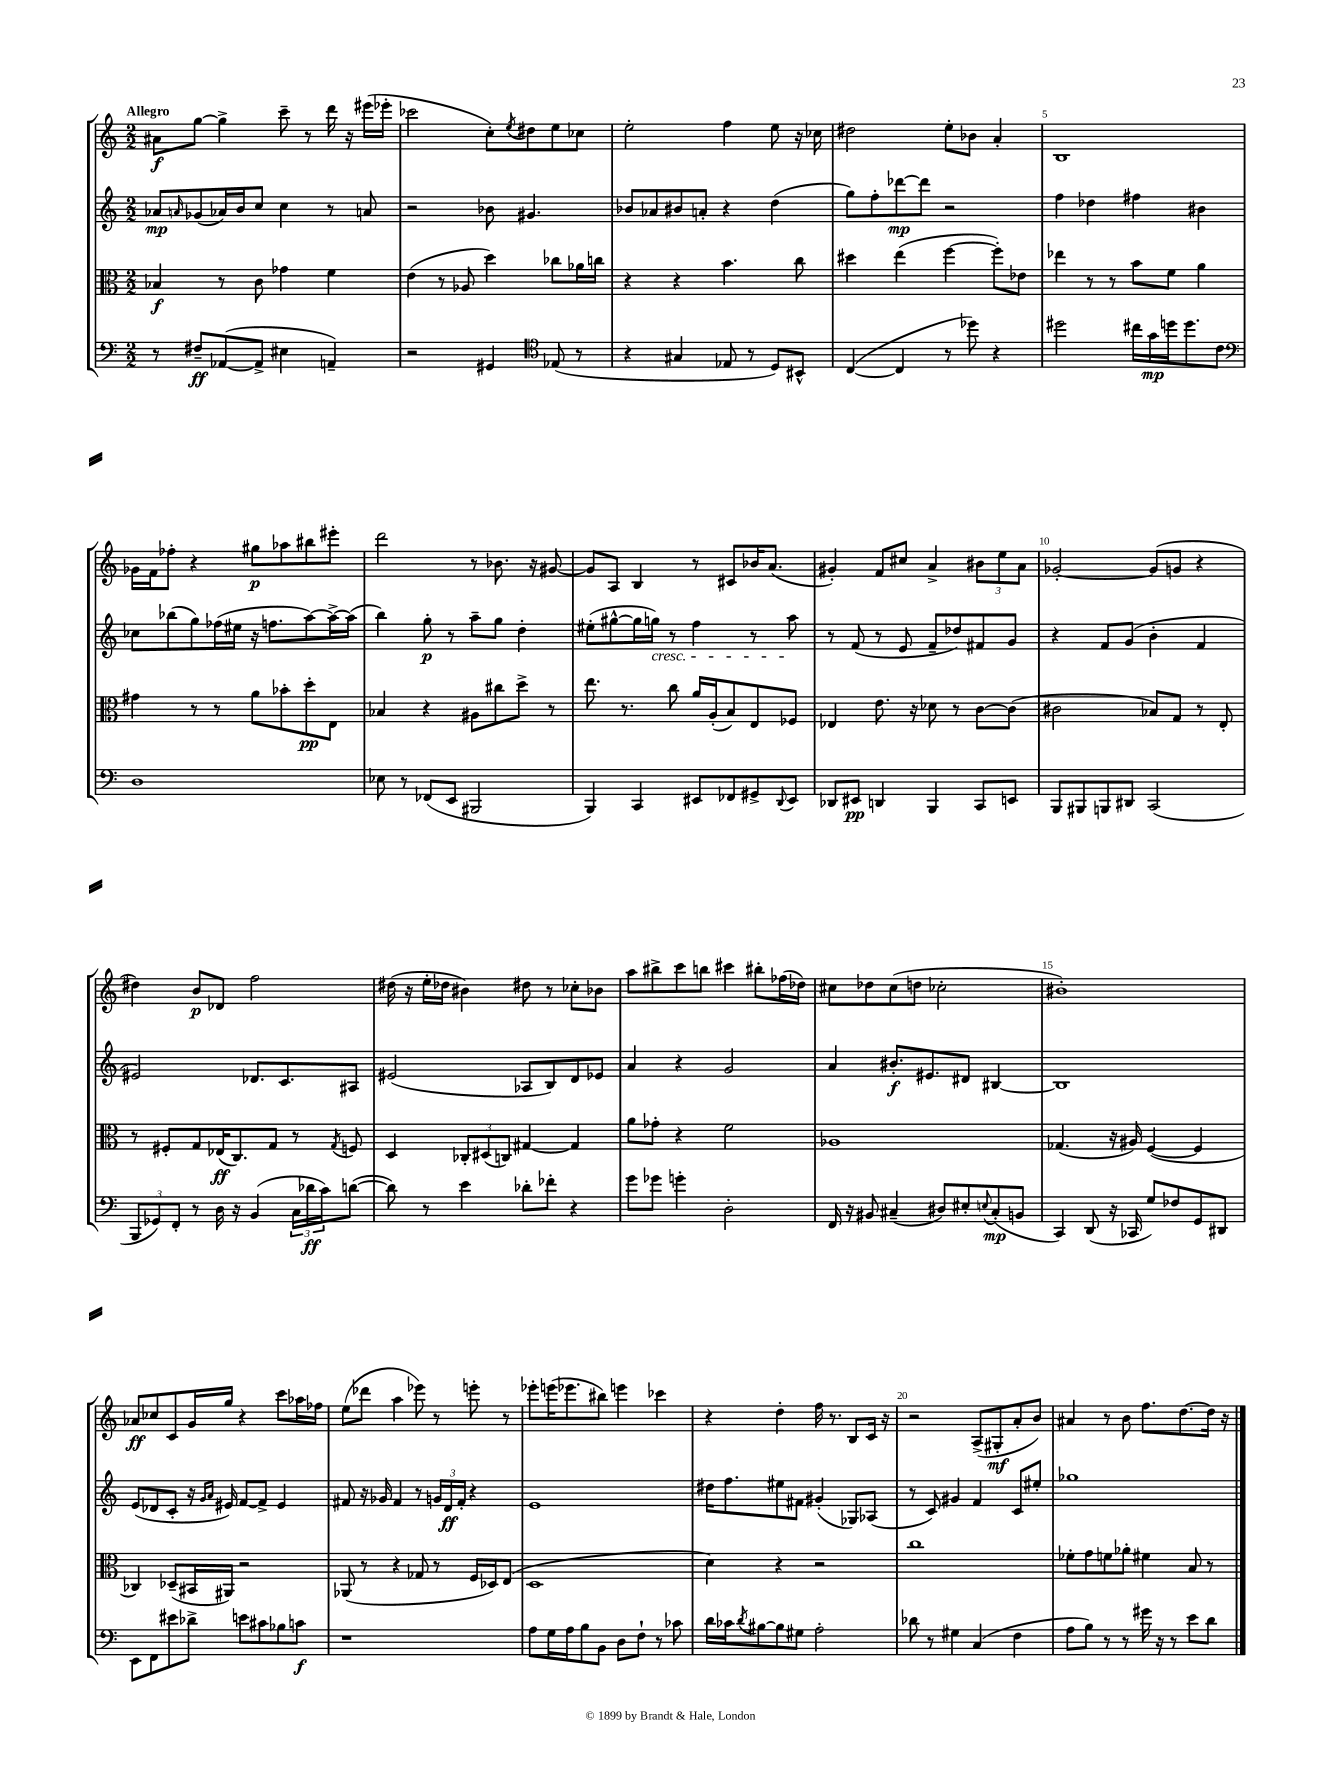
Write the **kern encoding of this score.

**kern	**kern	**kern	**kern
*staff4	*staff3	*staff2	*staff1
*clefF4	*clefC3	*clefG2	*clefG2
*k[]	*k[]	*k[]	*k[]
*M2/2	*M2/2	*M2/2	*M2/2
8r	4B-	8a-	8a#
.	.	16qqa	.
8F#~	.	(8g-	[8gg
([8AA-	8r	16a-)	4gg^]
.	.	16b	.
8AA-^]	8c	8cc	.
4E#	4g-	4cc	8ccc~
.	.	.	8r
4AA~)	4f	8r	16ddd
.	.	.	16r
.	.	8a	(16eee#
.	.	.	16eee-'
=	=	=	=
2r	(4e	2r	2ccc-
.	8r	.	.
.	8A-	.	.
4GG#	4dd)	8b-	8cc')
.	.	.	8qee
.	.	4.g#	8dd#
*clefC4	*	*	*
(8E-	8cc-	.	8ee
8r	16a-	.	8cc-
.	16cc	.	.
=	=	=	=
4r	4r	8b-	2ee'
.	.	8a-	.
4G#	4r	8b#	.
.	.	8a'	.
8E-	4.b	4r	4ff
8r	.	.	.
8D)	.	(4dd	8ee
8BB#^^	8cc	.	16r
.	.	.	16cc-
=	=	=	=
([4C	4dd#	8gg)	2dd#
.	.	8ff'	.
4C]	(4ee	[8ddd-	.
.	.	8ddd-]	.
8r	[4ff	2r	8ee'
8dd-)	.	.	8b-
4r	8ff'])	.	4a'
.	8e-	.	.
=	=	=	=
2dd#	4ee-	4ff	1B
.	8r	4dd-	.
.	8r	.	.
16cc#	8b	4ff#	.
16g	.	.	.
16dd	8f	.	.
8.dd	.	.	.
.	4a	4b#	.
8c	.	.	.
=	=	=	=
*clefF4	*	*	*
1D	4g#	8cc-	16g-
.	.	.	16f
.	.	(8bb-	8ff-'
.	8r	8gg)	4r
.	8r	(16ff-	.
.	.	16ee#	.
.	8a	16r	8gg#
.	.	8.ff	.
.	8b-'	.	8aa-
.	8dd'	[8aa)	8bb#
.	8E	16aa^_	8eee#'
.	.	(16aa]	.
=	=	=	=
8E-	4B-	4bb)	2ddd
8r	.	.	.
(8FF-	4r	8gg'	.
8EE	.	8r	.
2BBB#	8A#	8aa~	8r
.	8cc#	8gg	8.b-
.	8dd^	4dd'	.
.	.	.	16r
.	8r	.	[8g#
=	=	=	=
4BBB)	8.ee	(8ee#'	8g#]
.	.	[8gg#^^	8A
.	8.r	.	.
4CC	.	16gg#]	4B
.	.	16gg)	.
.	8cc	8r	.
8EE#	16a	4ff	8r
.	(16A'	.	.
8FF-	8B)	.	8c#
8GG#^	8E	8r	16b-
.	.	.	(8.a
8qqDD	.	.	.
8EE#	8F-	8aa	.
=	=	=	=
8DD-	4E-	8r	4g#')
8EE#	.	(8f	.
4DD	8.e	8r	8f
.	.	8e	8cc#
.	16r	.	.
4BBB	8d-	8f~	4a^
.	8r	8dd-)	.
8CC	[8c	8f#	12b#
.	.	.	12ee
8EE	(8c]	8g	.
.	.	.	12a
=	=	=	=
8BBB	2c#	4r	[2g-'
8BBB#	.	.	.
8BBB	.	8f	.
8DD#	.	(8g	.
(2CC	8B-)	4b'	(8g-]
.	8G	.	8g
.	8r	4f	4r
.	8E'	.	.
=	=	=	=
12BBB	8r	2e#)	4dd#)
12GG-)	.	.	.
.	8F#'	.	.
12FF'	.	.	.
8r	8G	.	8b
16D	(16E-	.	8d-
16r	8.C)	.	.
(4BB	.	8.d-	2ff
.	8G	.	.
.	.	8.c	.
24C	8r	.	.
24d-	.	.	.
24c)	.	.	.
.	8qG	.	.
([8d	8F	8A#	.
=	=	=	=
8d])	4D	(2e#	(16dd#
.	.	.	16r
8r	.	.	16ee'
.	.	.	16dd-
4e	12C-'	.	4b#)
.	(12D#	.	.
.	12C)	.	.
8d-'	[4G#	8A-	8dd#
8f-'	.	8B)	8r
4r	4G#]	8d	8cc-'
.	.	8e-	8b-
=	=	=	=
8g	8a	4a	8aa
8g-	8g-'	.	8bb#^
4g'	4r	4r	8ccc
.	.	.	8bb
2D'	2f	2g	4ccc#
.	.	.	8bb#'
.	.	.	(16ff-
.	.	.	16dd-)
=	=	=	=
16FF	1A-	4a	8cc#
16r	.	.	.
8BB#	.	.	8dd-
(4C#~	.	8.b#'	(8cc#
.	.	.	8dd
.	.	8.e#	.
8D#)	.	.	2cc-'
8E#'	.	8d#	.
8qqE	.	.	.
(8C#'	.	[4B#	.
8BB	.	.	.
=	=	=	=
4CC)	(4.G-	1B#]	1b#')
(8DD	.	.	.
16r	16r	.	.
16CC-	16A#)	.	.
8G)	([4F	.	.
8F-	.	.	.
8GG	4F]	.	.
8DD#	.	.	.
=	=	=	=
8EE	4C-)	(8e	8a-
8FF	.	8d-	8cc-
8e#	(8D-~	8c'	8c
8d-^	16BB#	16r	16g
.	.	16qqg	.
.	.	16qqa	.
.	16AA#)	16e#)	16gg
8e	2r	[8f	4r
8c#	.	8f^]	.
8B-	.	4e#	8ccc
8c	.	.	16aa-
.	.	.	16ff-
=	=	=	=
1r	(8AA-	8f#	(8ee
.	8r	16r	8ddd-
.	.	16g-	.
.	4r	4f#	4aa
.	8G-	8r	8eee-)
.	8r	24g	8r
.	.	24d	.
.	.	24f#'	.
.	16F	4r	8eee'
.	16D-)	.	.
.	(8E	.	8r
=	=	=	=
8A	1D	1e	8eee-'
16G	.	.	(16eee
16A	.	.	8.eee-
8B	.	.	.
8BB	.	.	8bb#)
8D	.	.	4eee
8F`	.	.	.
8r	.	.	4ccc-
8c-	.	.	.
=	=	=	=
16d	4d)	16dd#	4r
16c-	.	8.ff	.
8qd	.	.	.
[8B#	.	.	.
8B#]	4r	8ee#	4dd'
8G#	.	8f#	.
2A'	2r	(4g#'	16ff
.	.	.	8.r
.	.	8G-)	8B
.	.	(8A-	16c
.	.	.	16r
=	=	=	=
8d-	1cc	8r	2r
8r	.	8c)	.
4G#	.	4g#	.
(4C	.	4f	(8A^
.	.	.	8G#'
4F	.	8c	8a'
.	.	8ee#'	8b)
=	=	=	=
8A	8f-'	1gg-	4a#
8B)	8g	.	.
8r	8f	.	8r
8r	8a-'	.	8b
16g#	4f#	.	8.ff
16r	.	.	.
8r	.	.	.
.	.	.	[8.dd
8e	8B	.	.
8d	8r	.	16dd]
.	.	.	16r
==	==	==	==
*-	*-	*-	*-
